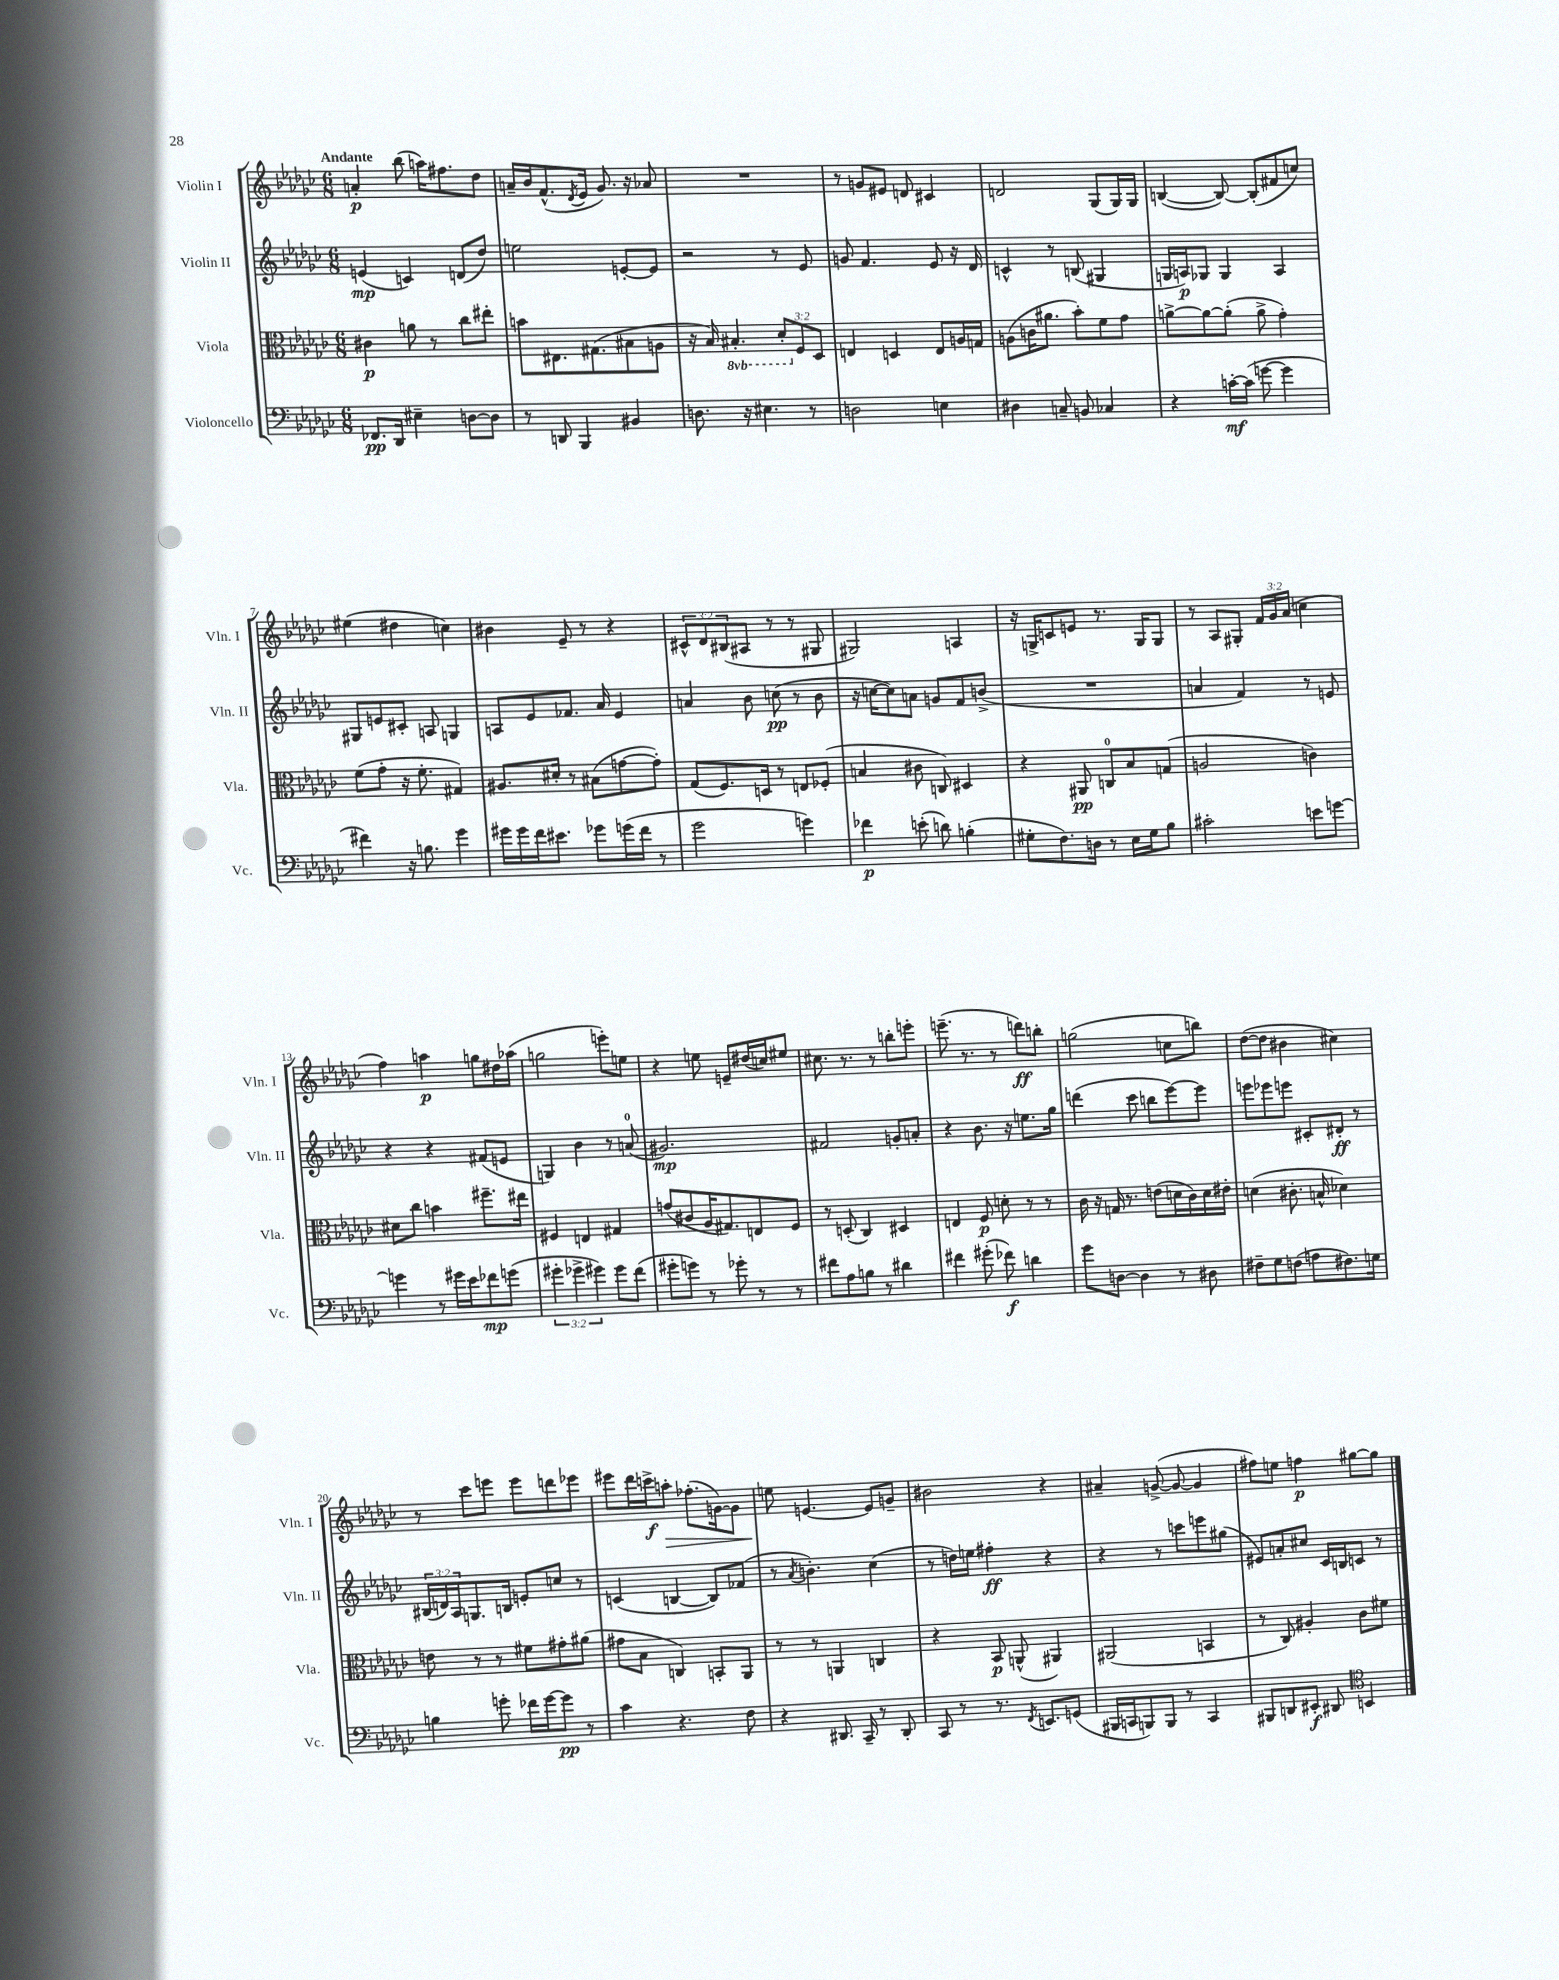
<<
\new StaffGroup <<
\new Staff = "s0" \with { instrumentName = "Violin I" shortInstrumentName = "Vln. I" } {
    \clef treble \key ges \major \numericTimeSignature \time 6/8 \override Staff.TupletNumber.text = #tuplet-number::calc-fraction-text \tempo "Andante"
    a'4-.\p bes''8( a''16) fis''8. des''8 |
    a'16-- bes'16 f'8.-^( \acciaccatura { des'8 } ees'16 ges'8.) r16 aes'8 |
    R2. |
    r8 g'8 eis'8 d'8 cis'4 |
    d'2 ges8( ges16) ges16 |
    b4~( b8~) b8-.( fis'8 c''8) |
    eis''4( dis''4 c''4) |
    bis'4 ees'8-- r8 r4 |
    \tuplet 3/2 { cis'8-^ des'8 bis8( } ais8 r8 r8 gis8 |
    gis2) a4 |
    r16 g16-> c'8 e'8 r8. g16 g8 |
    r8 aes8 gis8-. \tuplet 3/2 { f'16 ges'16 aes'16( } c''4 |
    f''4) a''4\p g''8 dis''16 aes''16( |
    g''2 e'''8-.) e''8 |
    r4 e''8 e'8-- dis''16( c''16) eis''8 |
    cis''8. r8. r8 b''8-. e'''8-. |
    e'''8.--( r8. r8 d'''8\ff) b''8-. |
    g''2( c''8 b''8) |
    des''8~( des''8 bis'4 cis''4) |
    r8 ces'''8 e'''8 e'''8 d'''8 ees'''8 |
    eis'''8 des'''16 c'''16->\f a''8-.\> fes''8.-.( g'16~) g'8 |
    e''8\! e'4.~ e'8 g'8-- |
    bis'2 r4 |
    ais'4-- g'8~->( g'8~ g'4 |
    fis''8) e''8 f''4\p gis''8~ gis''8 \bar "|." |
}
\new Staff = "s1" \with { instrumentName = "Violin II" shortInstrumentName = "Vln. II" } {
    \clef treble \key ges \major \numericTimeSignature \time 6/8 \override Staff.TupletNumber.text = #tuplet-number::calc-fraction-text
    e'4\mp( c'4) d'8( des''8) |
    e''2 e'8~-. e'8 |
    r2 r8 ees'8 |
    g'8 f'4. ees'8 r16 des'16 |
    c'4-^ r8 b8( gis4 |
    g16 a16\p) ges8 ges4 a4 |
    gis8 e'8 cis'8-. a8 g4 |
    a8 ees'8 fes'8. aes'16 ees'4 |
    a'4 bes'8 c''8\pp( r8 bes'8 |
    r16 c''16~ c''8) a'8 g'8 f'8 b'8->( |
    R2. |
    a'4 f'4) r8 e'8 |
    r4 r4 fis'8( e'8 |
    g4) bes'4 r8 a'8-0( |
    gis'2.\mp) |
    fis'2 g'8-. a'8-. |
    r4 bes'8. r16 e''8. ges''16 |
    d'''4( ces'''8 b''8 ees'''8~) ees'''8 |
    e'''8 ees'''8 e'''8 cis'8-. dis'8-.\ff r8 |
    \tuplet 3/2 { bis16( d'16) aes16 } g8. b16 e'8-. c''8 r8 |
    c'4( b4~ b8) fes'8( |
    r8 \acciaccatura { aes'8 } b'4.-.) ces''4( |
    r8 d''16) e''16 fis''4-.\ff r4 |
    r4 r8 c'''8 e'''8 gis''8( |
    eis'8) a'8-. cis''8 ces'16 b16 c'8 r8 \bar "|." |
}
\new Staff = "s2" \with { instrumentName = "Viola" shortInstrumentName = "Vla." } {
    \clef alto \key ges \major \numericTimeSignature \time 6/8 \override Staff.TupletNumber.text = #tuplet-number::calc-fraction-text \set Staff.ottavationMarkups = #ottavation-simple-ordinals
    cis'4\p a'8 r8 ces''8 eis''8-. |
    b'8 eis8. gis8.( bis8 a8 |
    r16 bes16) \ottava #-1 bis,4.-. \tuplet 3/2 { des8-. \ottava #0 f8 des8 } |
    e4 d4 e8 a16 g16 |
    a8( c'16 ais'8. bes'8-.) f'8 ges'8 |
    a'8~-> a'8~ a'8-.( a'8-> ges'4-.) |
    f'8( ges'8-. r16 f'8.-. gis4) |
    ais8. dis'16-. r8 bis8( g'8~ g'8-.) |
    ges8( f8.) d16 r8 e8 fes8-.( |
    b4 cis'8 c8) dis4 |
    r4 ais,8\pp c8-0 bes8 g8( |
    a2 c'4) |
    dis'8 ces''8 b'4 fis''8.-- eis''16 |
    fis4 e4 gis4 |
    g'8( cis'8 aes16 gis8.) e8 f8 |
    r8 d8-.( ces4) dis4 |
    e4 f8\p d'8-. r8 r8 |
    ces'16 r16 g16 r8. e'8( d'16 ces'16) d'16 eis'16-. |
    d'4( cis'8.-. b16-^ des'4) |
    e'8 r8 r8 fis'8 gis'8-. ais'8( |
    gis'8 bes8 c4) b,8-. aes,8 |
    r8 r8 a,4 c4 |
    r4 bes,8\p a,8-^( ais,4) |
    ais,2( b,4 |
    r8 ces8) ais4-. ces'8 fis'8 \bar "|." |
}
\new Staff = "s3" \with { instrumentName = "Violoncello" shortInstrumentName = "Vc." } {
    \clef bass \key ges \major \numericTimeSignature \time 6/8 \override Staff.TupletNumber.text = #tuplet-number::calc-fraction-text
    fes,8.\pp des,16 eis4-- d8~ d8 |
    r8 d,8 bes,,4 bis,4 |
    d8. r16 eis4. r8 |
    d2 e4 |
    dis4 c8-- b,8 ces4 |
    r4 c'16~-.\mf c'16( g'8~ g'4 |
    fis'4) r16 b8. ges'4 |
    gis'16 gis'16 f'16 eis'8. ges'8 g'16( f'16 r8 |
    ges'2 g'4) |
    fes'4\p e'8-.( d'8) b4-.( |
    gis8-. f8.) d16 r8 ees16 gis16 bes8 |
    cis'2-. e'8 g'8~ |
    g'4 r8 gis'16 ees'16 fes'8\mp g'8( |
    \tuplet 3/2 { gis'4-. ges'4-> gis'4) } gis'8 f'8( |
    gis'8-. g'8) r8 ges'8-. r8 r8 |
    fis'8 aes8 b8 r8 dis'4 |
    fis'4 gis'8-.( fes'8\f) d'4 |
    ges'8 d8~ d4 r8 dis8 |
    fis8-- ges8 f8( a8 fis8.) g16 |
    b4 g'8-. fes'16 g'16~ g'8\pp r8 |
    ces'4 r4. f8 |
    r4 dis,8. ces,16-- r8 dis,8-. |
    ces,8 r8 r8. \acciaccatura { f,8 } e,8. g,8( |
    bis,,16 c,16 b,,8) b,,8 r8 c,4 |
    bis,,8 d,8 eis,8-.\f dis,8 \clef tenor b,4 \bar "|." |
}
>>
>>
